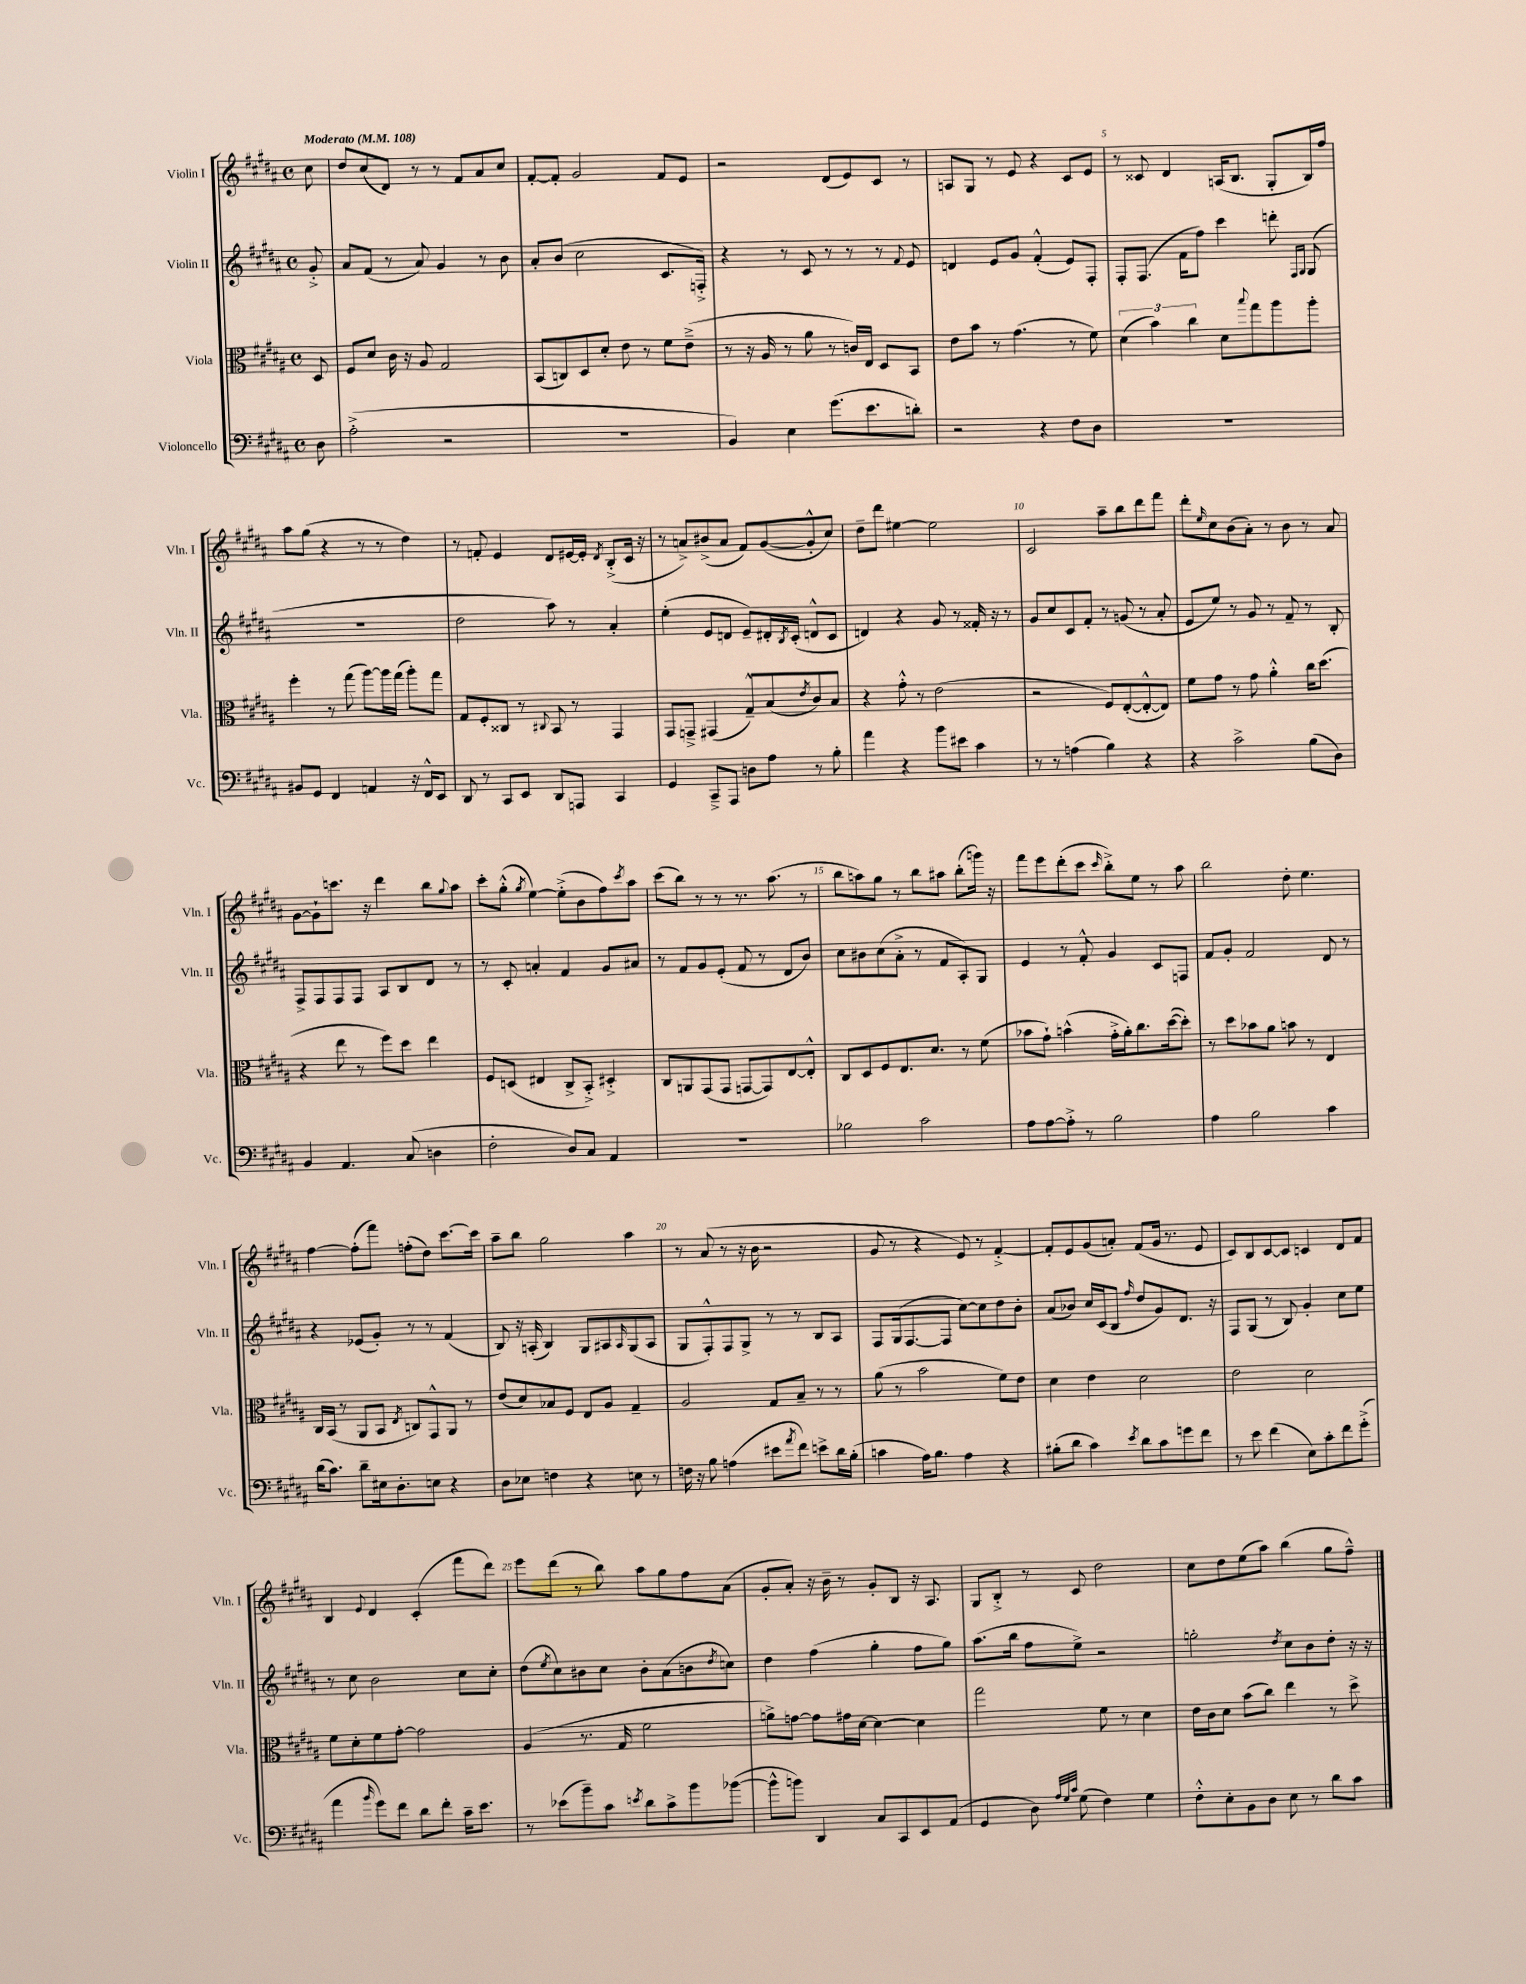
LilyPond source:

<<
\new StaffGroup <<
\new Staff = "s0" \with { instrumentName = "Violin I" shortInstrumentName = "Vln. I" } {
    \clef treble \key b \major \defaultTimeSignature \time 4/4 \partial 8 \tempo "Moderato" 4 = 108
    cis''8 |
    dis''8 cis''8( dis'8) r8 r8 fis'8 ais'8 cis''8 |
    fis'8~-. fis'8-. gis'2 fis'8 e'8 |
    r2 dis'8( e'8) cis'8 r8 |
    a8 gis8 r8 e'8 r4 cis'8 e'8 |
    r8 cisis'8 dis'4 a16( b8. gis8-. b16) fis''16 |
    ais''8 gis''8( r4 r8 r8 dis''4) |
    r8 f'8-. e'4 dis'8 eis'16~ eis'16-. \acciaccatura { dis'8 } b8-.->( cis'16 r16 |
    r8 a'8->) bis'8->( a'8 fis'8) gis'8~( gis'8-.-^ cis''8) |
    dis''8-- dis'''8 eis''4~ eis''2 |
    cis'2 ais''8-- b''8 dis'''8 fis'''8 |
    dis'''8-. \grace { e''16 } cis''8 b'8( ais'8-.) r8 b'8 r8 ais'8 |
    gis'8~ gis'8-! c'''8. r16 dis'''4 b''8 \appoggiatura { gis''8 } ais''8 |
    cis'''8-. gis''8-.-^( \acciaccatura { gis''8 } e''4~) e''8-.->( b'8 fis''8) \acciaccatura { cis'''8 } ais''8 |
    cis'''8( b''8) r8 r8 r8. ais''8.( r8 |
    b''8 a''8) gis''8 r8 b''8 ais''8 b''8-.( g'''16) r16 |
    fis'''8 e'''8 dis'''8-.( cis'''8 \grace { cis'''16 } b''8-.->) e''8 r8 ais''8 |
    b''2 dis''8-. e''4. |
    fis''4~ fis''8-.( fis'''8) f''8-.( dis''8) cis'''8.~ cis'''16 |
    ais''8-- b''8 gis''2 ais''4 |
    r8 ais'8( r8 r16 b'16 r2 |
    gis'8 r8 r4 e'8) r8 fis'4~-.-> |
    fis'8-. e'8 gis'8( a'8-.) fis'8( gis'16 r8. e'8 |
    cis'8) b8 cis'8~ cis'8 c'4 dis'8 fis'8 |
    b4 \appoggiatura { e'8 } dis'4 cis'4-.( fis'''8 dis'''8) |
    e'''8 dis'''8( r8 b''8) ais''8 gis''8 fis''8 ais'8( |
    gis'8-. ais'8-.) r16 b'16-- r8 gis'8-. b8 r16 ais8. |
    gis8 b8-.-> r8 cis'8 dis''2 |
    cis''8 dis''8 e''8( ais''8) b''4( gis''8 fis''8---^) \bar "|." |
}
\new Staff = "s1" \with { instrumentName = "Violin II" shortInstrumentName = "Vln. II" } {
    \clef treble \key b \major \defaultTimeSignature \time 4/4 \partial 8
    gis'8-.-> |
    ais'8 fis'8( r8 ais'8) gis'4 r8 b'8 |
    ais'8-. b'8( cis''2 cis'8. f16-.->) |
    r4 r8 cis'8 r8 r8 r8 \appoggiatura { fis'8 } e'8 |
    d'4 e'8 gis'8 fis'4-.-^( e'8) fis8-. |
    fis8-. fis8.( fis'16 fis''8) cis'''4 d'''8-. \grace { fis16 gis16 } gis8( |
    R1 |
    dis''2 ais''8) r8 ais'4-. |
    e''4-.( e'8 d'8 e'8--) dis'16-. \acciaccatura { b8 } cis'16-.( d'8-^ cis'8 |
    d'4) r4 gis'8 r8 fisis'16-. r16 r8 |
    gis'8 cis''8 cis'8 fis'8-. r8 g'8( r8 ais'8-. |
    e'8 e''8) r8 gis'8 r8 fis'8-- r8 b8-. |
    fis8-> fis8 fis8 fis8 ais8 b8 dis'8 r8 |
    r8 cis'8-. a'4-. fis'4 gis'8 ais'8 |
    r8 fis'8 gis'8 e'8-.( fis'8 r8 dis'8 b'8) |
    cis''8 bis'8 cis''8( ais'8-.-> r8 fis'8 ais8-.) gis8 |
    e'4 r8 fis'8-.-^ gis'4 cis'8 f8 |
    fis'8 gis'8-. fis'2 dis'8 r8 |
    r4 ees'8( gis'8-.) r8 r8 fis'4( |
    b8) r16 a16-.( b4) gis8 ais8 \grace { ais16 } gis8( ais8 |
    gis8 fis8-.-^) fis8 gis8-> r8 r8 b8 ais8 |
    fis8 gis16( fis8.~ fis8 cis''8~) cis''8 dis''8 b'8-. |
    ais'8( bes'8) cis''16 cis'16( b8 \grace { fis''16 } dis''8 gis'8) dis'8. r16 |
    fis8 gis8( r8 b8) gis'4-. cis''8 e''8 |
    r8 cis''8 b'2 cis''8 cis''8-. |
    dis''8( \acciaccatura { e''8 } cis''8) bis'8 cis''8 bis'8-. ais'8( b'8 \acciaccatura { dis''8 } c''8) |
    dis''4 fis''4( gis''4-. fis''8 gis''8) |
    ais''8.( b''16 fis''8 e''8->) r2 |
    g''2-. \acciaccatura { dis''8 } cis''8 b'8 dis''8-. r16 r16 \bar "|." |
}
\new Staff = "s2" \with { instrumentName = "Viola" shortInstrumentName = "Vla." } {
    \clef alto \key b \major \defaultTimeSignature \time 4/4 \partial 8
    dis8 |
    fis8 dis'8 cis'16 r16 ais8 gis2 |
    b,8( c8) dis8 dis'8-. e'8 r8 fis'8 e'8--->( |
    r8 r16 ais16 r8 ais'8 r8 c'16) e16 dis8 b,8 |
    e'8 b'8 r8 gis'4.( r8 fis'8) |
    \tuplet 3/2 { dis'4( b'4) cis''4 } dis'8 \appoggiatura { b''8 } gis''8 ais''8 ais''8-. |
    fis''4-. r8 gis''8( ais''8~) ais''16 gis''16( ais''8-.) gis''8 |
    gis8 fis8-. cisis8 r8 \appoggiatura { cis8 } b,8 r8 gis,4 |
    gis,8 g,8---> gis,4( gis8---^) b8( \acciaccatura { e'8 } cis'8) b8 |
    r4 gis'8-.-^ r8 e'2( |
    r2 fis8) e8~-.( e8~-.-^ e8) |
    fis'8 gis'8 r8 gis'8 ais'4-.-^ cis''16 dis''8.( |
    r4 e''8 r8 fis''8) dis''8 e''4 |
    fis8 d8( eis4 cis8-> b,8-.->) dis4-.-> |
    cis8 a,8 gis,8( gis,8 g,8~ g,8) e8~ e8-.-^ |
    cis8 dis8 fis8 e8. dis'8. r8 fis'8( |
    bes'8 gis'8-!) b'4-^( gis'16-.-> ais'16-.) cis''8. dis''16~( dis''8-.) |
    r8 dis''8 bes'8 ais'8 b'8 r8 e4 |
    cis16 b,16( r8 ais,8 b,8 \acciaccatura { e8 } c8) gis,8-^ ais,8 r8 |
    e'8( dis'8) bes8 fis8 e8 ais8 gis4-- |
    ais2 gis8 b8-- r8 r8 |
    ais'8( r8 b'2 fis'8) e'8 |
    dis'4 e'4 dis'2 |
    e'2 dis'2 |
    fis'8 dis'8-. fis'8 gis'8~-. gis'2 |
    ais4( r8. gis16 fis'2 |
    a'8->) g'8~ g'8 gis'16 dis'16~ dis'4~ dis'4 |
    gis''2 fis'8 r8 dis'4 |
    e'16 cis'16 dis'8 b'8( cis''8) e''4 r8 dis''8-> \bar "|." |
}
\new Staff = "s3" \with { instrumentName = "Violoncello" shortInstrumentName = "Vc." } {
    \clef bass \key b \major \defaultTimeSignature \time 4/4 \partial 8
    dis8 |
    ais2-.->( r2 |
    R1 |
    b,4) e4 gis'8.( e'8. d'8-.) |
    r2 r4 fis8 dis8 |
    R1 |
    bis,8 gis,8 fis,4 a,4 r16 fis,16-^ e,8 |
    dis,8 r8 cis,8 e,8 dis,8 a,,8 cis,4 |
    gis,4 cis,8---> ais,,8 d8 ais8 r8 b8-. |
    ais'4 r4 b'8 eis'8 cis'4 |
    r8 r8 a4( b4) r4 |
    r4 cis'2-> b8( dis8) |
    b,4 ais,4. cis8( d4 |
    fis2-. dis8) cis8 ais,4 |
    R1 |
    bes2 cis'2 |
    ais8 ais8~ ais8-.-> r8 b2 |
    ais4 b2 cis'4 |
    dis'16( cis'8.) dis'8-- eis16 dis8.-. e8 r4 |
    dis8 ees8 f4 r4 e8 r8 |
    f16 r16 b8 a4( eis'8 \acciaccatura { ais'8 } fis'8) e'8-> dis'16 b16-.( |
    c'4 ais16) b8. ais4 r4 |
    bis8-.( dis'8 cis'4) \acciaccatura { e'8 } dis'8 cis'8 g'8 fis'8 |
    r8 e'8 fis'4( e8) cis'8-. fis'8 gis'8-.->( |
    ais'4 \grace { b'16 } gis'8) fis'8 dis'8 fis'8-. cis'16-- e'8. |
    r8 ees'8( b'8--) cis'8 \acciaccatura { e'8 } dis'8 cis'8-> b'8 bes'8~( |
    bes'8-^ b'8) dis,4 cis8 cis,8 e,8 ais,8( |
    gis,4 dis8) \grace { ais32 gis32 cis'32 } gis8( fis4) gis4 |
    fis8-.-^ e8-. b,8 dis8 e8 r8 dis'8 cis'8 \bar "|." |
}
>>
>>
\layout { \context { \Score \override BarNumber.break-visibility = ##(#f #t #t) barNumberVisibility = #(every-nth-bar-number-visible 5) } }
